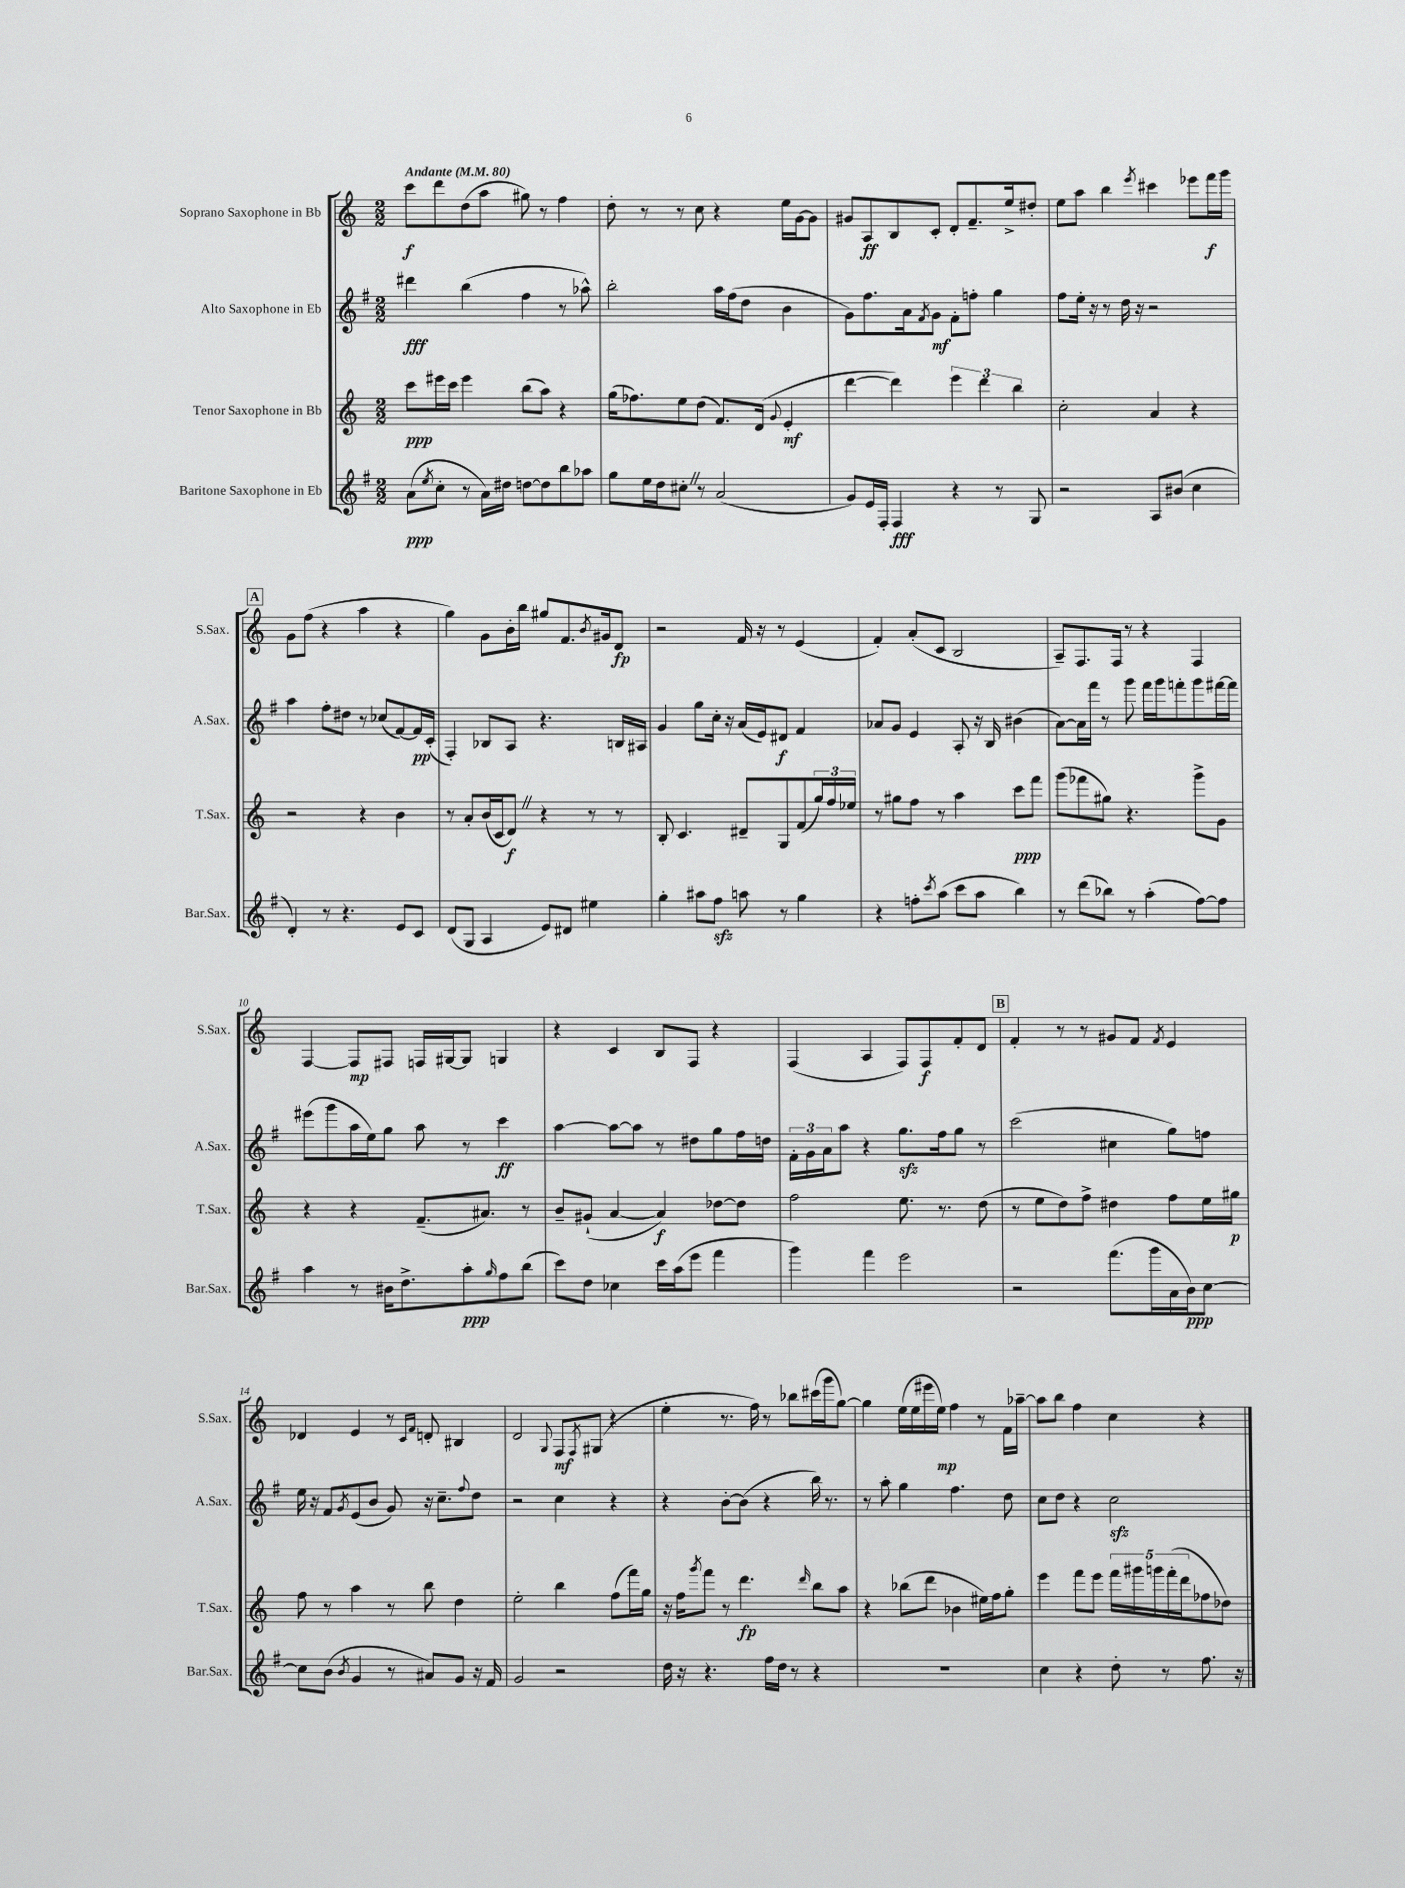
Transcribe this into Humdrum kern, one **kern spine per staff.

**kern	**kern	**kern	**kern
*staff4	*staff3	*staff2	*staff1
*clefG2	*clefG2	*clefG2	*clefG2
*k[f#]	*k[]	*k[f#]	*k[]
*M2/2	*M2/2	*M2/2	*M2/2
*MM80	*MM80	*MM80	*MM80
(8a	8ccc	4ddd#	8ccc
8qee	.	.	.
8cc'	16eee#	.	8ddd
.	16ccc	.	.
8r	4eee#	(4bb	(8dd
16a)	.	.	8aa
16dd#	.	.	.
[8dd	(8bb	4ff#	8gg#)
8dd]	8aa)	.	8r
8bb	4r	8r	4ff
8aa-	.	8aa-^^)	.
=	=	=	=
8gg	(16gg	2bb'	8dd'
.	8.ff-)	.	.
16ee	.	.	8r
16dd	.	.	.
8cc#'	8ee	.	8r
8r	(8dd	.	8cc
(2a	8.f)	16aa	4r
.	.	(16ff#	.
.	.	8dd	.
.	(16d	.	.
.	8qqg	.	.
.	4e'	4b	16ee
.	.	.	[16g
.	.	.	8g]
=	=	=	=
8g)	[4ddd	8g)	8g#
16e	.	8.ff#	8A
16F#'	.	.	.
4F#	4ddd])	.	8B
.	.	16a	.
.	.	8qf#	.
.	.	8g	8c'
4r	6eee	8f#'	8d'
.	.	8ff'	8.f~
.	6ddd	.	.
8r	.	4gg	.
.	.	.	16ee^
.	6bb	.	.
8G	.	.	8dd#'
=	=	=	=
2r	2cc'	8ff#	8ee
.	.	16ee'	8aa
.	.	16r	.
.	.	8r	4bb
.	.	16dd	.
.	.	16r	.
.	.	.	8qeee
8A	4a	2r	4ccc#
(8b#	.	.	.
4cc	4r	.	8eee-
.	.	.	16fff
.	.	.	16ggg
=	=	=	=
4d')	2r	4aa	8g
.	.	.	(8ff
8r	.	8ff#'	4r
4.r	.	8dd#	.
.	4r	8r	4aa
.	.	(8cc-	.
8e	4b	[8f#)	4r
8c	.	16f#]	.
.	.	(16c'	.
=	=	=	=
(8d	8r	4F#')	4gg)
8G	8a'	.	.
4A	(16b	8B-	8g
.	16c	.	.
.	8d)	8A	16b'
.	.	.	16bb
8e)	4r	4.r	8gg#
8d#	.	.	8.f
4ee#	8r	.	.
.	.	.	8qb
.	.	.	16g#
.	8r	16B	8d
.	.	16A#	.
=	=	=	=
4gg'	8B'	4g	2r
.	4.c	.	.
8aa#	.	8gg	.
8ff#	.	16cc'	.
.	.	16r	.
8aa	8d#~	(16a	16f
.	.	16e)	16r
8r	8G	8d#	8r
4gg	(8f	4f#	(4e
.	24gg)	.	.
.	24ff	.	.
.	24ee-	.	.
=	=	=	=
4r	8r	8a-	4f')
.	8gg#	8g	.
8ff'	8ff	4e	(8a'
8qccc	.	.	.
(8aa	8r	.	8c
8ccc	4aa	8A'	2B
8aa	.	16r	.
.	.	16B	.
4bb)	8ccc	(4b#	.
.	8fff	.	.
=	=	=	=
8r	(8ggg	[8a)	8A~)
(8ddd	8fff-	16a]	8.F
.	.	16fff#	.
8bb-)	8gg#)	8r	.
.	.	.	16F
8r	4.r	8ggg	8r
(4aa'	.	16fff#	4r
.	.	16ggg	.
.	.	8fff'	.
[8ff#)	8ggg^	8ggg	4F
8ff#]	8g	[16fff#	.
.	.	16fff#]	.
=	=	=	=
4aa	4r	(8eee#	[4F
.	.	8ggg	.
8r	4r	16aa	8F]
.	.	16ee)	.
16b#	.	8gg	8F#
8.dd^	.	.	.
.	(8.f~	8aa	16F
.	.	.	[16G#
8aa'	.	8r	8G#]
.	8.a#)	.	.
16qqgg	.	.	.
8ff#	.	4ccc	4G
(8bb	8r	.	.
=	=	=	=
8ccc)	8b~	[4aa	4r
8dd	(8g#`	.	.
4cc-	[4a	8aa_	4c
.	.	8aa]	.
16ccc	4a])	8r	8B
(16aa	.	.	.
8eee	.	8dd#	8F
4fff#	[8dd-	8gg	4r
.	8dd-]	16ff#	.
.	.	16dd	.
=	=	=	=
4ggg)	2ff	24f#'	(4F
.	.	24g	.
.	.	24a	.
.	.	8aa	.
4fff#	.	4r	4A
2eee	8.ee	8.gg	8F)
.	.	.	8F
.	8.r	16ff#	.
.	.	8gg	8f'
.	(8dd	8r	8d
=	=	=	=
2r	8r	(2ccc	4f'
.	8ee	.	.
.	8dd)	.	8r
.	8ff^	.	8r
(8.fff#	4dd#	4cc#	8g#
.	.	.	8f
16ggg	.	.	.
.	.	.	8qf
16a	8ff	8gg)	4e
16b)	.	.	.
[8cc	16ee	8ff	.
.	16gg#	.	.
=	=	=	=
8cc]	8ff	16ee	4d-
.	.	16r	.
(8b	8r	8f#	.
8qb	.	8qg	.
4g	4aa	(8e	4e
.	.	8b	.
8r	8r	8g)	8r
.	.	.	16qqc
.	.	.	16qqf
8a#)	8bb	16r	8d'
.	.	8.cc~	.
8g	4dd	.	4B#
.	.	8qqff#	.
16r	.	8dd	.
16f#	.	.	.
=	=	=	=
2g	2ee'	2r	2d
.	.	.	8qqG
2r	4bb	4cc	8F
.	.	.	8qF
.	.	.	(8G#
.	(8ff	4r	4r
.	16fff)	.	.
.	16gg	.	.
=	=	=	=
16dd	16r	4r	4ee'
16r	16ff	.	.
.	8qggg	.	.
4.r	8fff	.	.
.	8r	[8b'	8.r
.	4.ddd	(8b]	.
.	.	.	16ff)
16ff#	.	4r	8r
16dd	.	.	.
8r	.	.	8bb-
.	16qqddd	.	.
4r	8bb	16bb)	(16ccc#
.	.	8.r	16ggg
.	8aa	.	[8gg)
=	=	=	=
1r	4r	8r	4gg]
.	.	8aa'	.
.	(8bb-	4gg	(16ee
.	.	.	16ee
.	8ddd	.	16eee#
.	.	.	16ee)
.	4b-	4.ff#	4ff
.	16ee#)	.	8r
.	16ff	.	.
.	8gg'	8dd	16f
.	.	.	[16aa-~
=	=	=	=
4cc	4eee	8cc	8aa-]
.	.	8dd	8bb
4r	8fff	4r	4ff
.	8eee	.	.
8dd'	20fff	2cc	4cc
.	20ggg#	.	.
.	20ggg	.	.
8r	.	.	.
.	(20fff'	.	.
.	20ddd	.	.
8.ff#	8ff-	.	4r
.	8dd-)	.	.
16r	.	.	.
==	==	==	==
*-	*-	*-	*-
